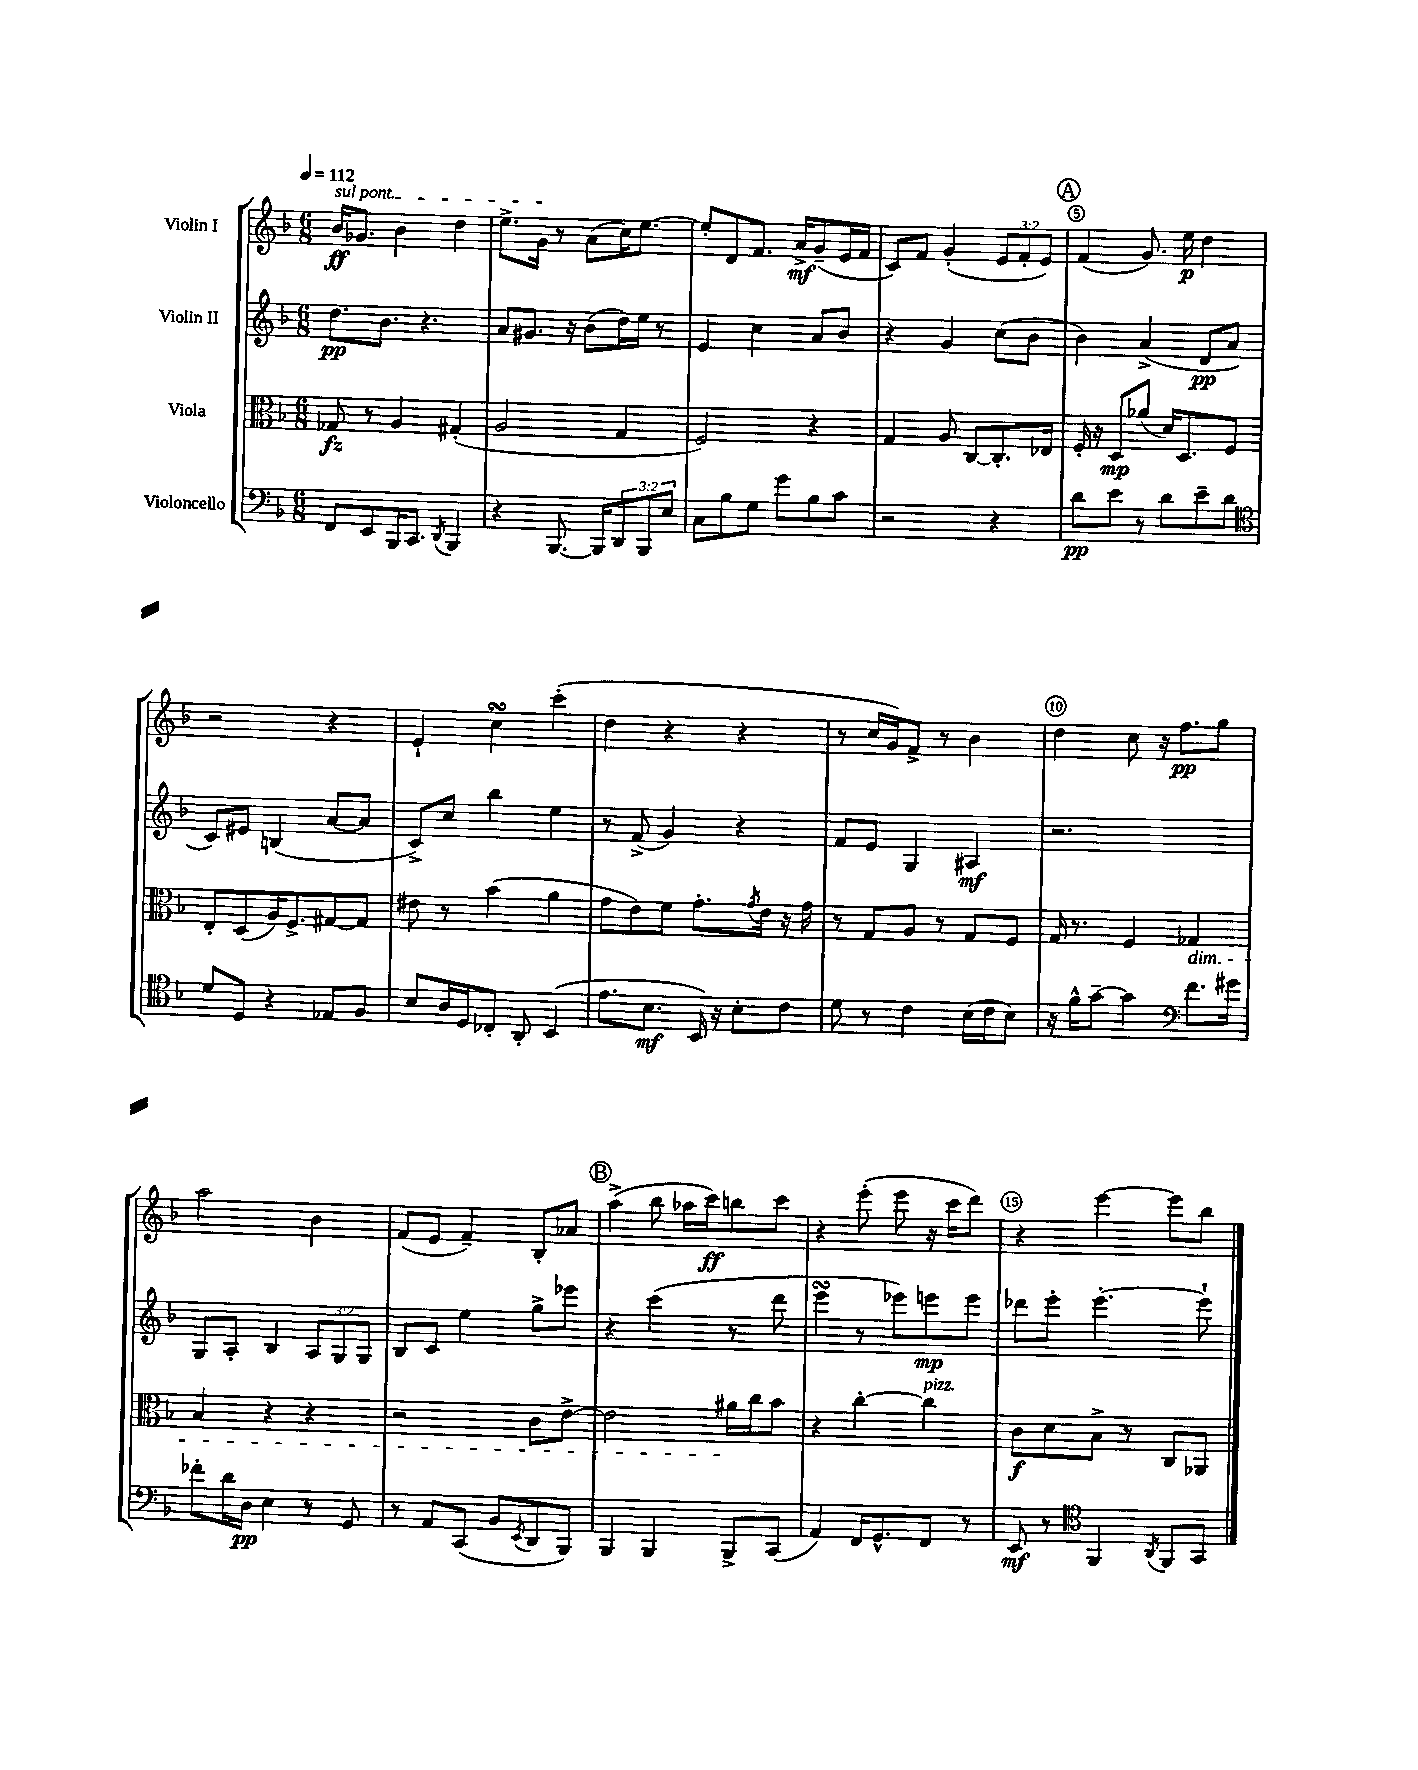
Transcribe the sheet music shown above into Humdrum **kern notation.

**kern	**dynam	**kern	**dynam	**kern	**dynam	**kern	**dynam
*part4	*part4	*part3	*part3	*part2	*part2	*part1	*part1
*staff4	*staff4	*staff3	*staff3	*staff2	*staff2	*staff1	*staff1
*I"Violoncello	*	*I"Viola	*	*I"Violin II	*	*I"Violin I	*
*clefF4	*	*clefC3	*	*clefG2	*	*clefG2	*
*k[b-]	*	*k[b-]	*	*k[b-]	*	*k[b-]	*
*M6/8	*	*M6/8	*	*M6/8	*	*M6/8	*
*MM112	*	*MM112	*	*MM112	*	*MM112	*
=1	=1	=1	=1	=1	=1	=1	=1
!	!	!	!	!	!	!LO:TX:a:i:t=sul pont.	!
8FF/L	.	8G-X/	fz	8.dd\L	pp	16b-/KL	ff
.	.	.	.	.	.	8.g-X/J	.
8EE/	.	8r	.	.	.	.	.
.	.	.	.	8.b-\J	.	.	.
16BBB-/K	.	4A/	.	.	.	4b-\	.
8.CC/J	.	.	.	.	.	.	.
.	.	.	.	4.r	.	.	.
8qDD/	.	.	.	.	.	.	.
4BBB-/	.	(4G#X'/	.	.	.	4dd\	.
=2	=2	=2	=2	=2	=2	=2	=2
4r	.	2A/	.	8a/L	.	8.ee^\L	.
.	.	.	.	8.g#X/J	.	.	.
.	.	.	.	.	.	16g\Jk	.
[8.BBB-/	.	.	.	.	.	8r	.
.	.	.	.	16r	.	.	.
.	.	.	.	(8b-\L	.	(8a\L	.
16BBB-/KL]	.	.	.	.	.	.	.
12DD/	.	4G/	.	16dd\L)	.	16cc\K)	.
.	.	.	.	16ee\JJ	.	[8.ee\J	.
12BBB-/	.	.	.	.	.	.	.
.	.	.	.	8r	.	.	.
12E/J	.	.	.	.	.	.	.
=3	=3	=3	=3	=3	=3	=3	=3
8C\L	.	2F/)	.	4e/	.	8ee'/L]	.
8B-\	.	.	.	.	.	8d/	.
8G\J	.	.	.	4cc\	.	8.f/J	.
8g\L	.	.	.	.	.	.	.
.	.	.	.	.	.	16a^/KL	mf
8B-\	.	4r	.	8a/L	.	(8g~/	.
8c\J	.	.	.	8b-/J	.	16e/L	.
.	.	.	.	.	.	16f/JJ	.
=4	=4	=4	=4	=4	=4	=4	=4
2r	.	4G/	.	4r	.	8c/L)	.
.	.	.	.	.	.	8f/J	.
.	.	8A/	.	4g/	.	(4g'/	.
.	.	[8C/L	.	.	.	.	.
4r	.	8.C'/]	.	(8cc\L	.	12e/L	.
.	.	.	.	.	.	12f'/	.
.	.	.	.	8b-\J	.	.	.
.	.	.	.	.	.	12e/J)	.
.	.	16E-X/Jk	.	.	.	.	.
!!LO:REH:place=s1:t=A
=5	=5	=5	=5	=5	=5	=5	=5
8d\L	pp	16F'/	.	4b-\)	.	(4f/	.
.	.	16r	.	.	.	.	.
8e\J	.	8D/L	mp	.	.	.	.
8r	.	(8a-X/J	.	(4a^/	.	8.g/)	.
8d\L	.	16d/KL)	.	.	.	.	.
.	.	8.D/	.	.	.	16ee\	p
8e~\	.	.	.	8d/L	pp	4dd\	.
8d\J	.	8F/J	.	8a/J	.	.	.
!!LO:LB:g=z
=6	=6	=6	=6	=6	=6	=6	=6
*clefC4	*	*	*	*	*	*	*
8d/L	.	8E'/L	.	8c/L)	.	2r	.
8D/J	.	(8D/	.	8e#X/J	.	.	.
4r	.	16A/K)	.	(4Bn/	.	.	.
.	.	8.F^/	.	.	.	.	.
8E-X/L	.	[8G#X/	.	[8a/L	.	4r	.
8F/J	.	8G#/J]	.	8a/J]	.	.	.
=7	=7	=7	=7	=7	=7	=7	=7
8B-/L	.	8e#X\	.	8c^/L)	.	4e`/	.
16A/L	.	8r	.	8cc/J	.	.	.
16D/J	.	.	.	.	.	.	.
8C-X'/J	.	(4b-\	.	4bb-\	.	4ccsSSS\	.
8AA'/	.	.	.	.	.	.	.
(4BB-/	.	4a\	.	4ee\	.	(4ccc'\	.
=8	=8	=8	=8	=8	=8	=8	=8
8.e\L	.	8g\L	.	8r	.	4dd\	.
.	.	8e\)	.	(8f^/	.	.	.
8.B-\J	mf	.	.	.	.	.	.
.	.	8f\J	.	4g/)	.	4r	.
16BB-/)	.	8.g'\L	.	.	.	.	.
16r	.	.	.	.	.	.	.
8B-'\L	.	.	.	4r	.	4r	.
.	.	8qg/	.	.	.	.	.
.	.	16e\Jk	.	.	.	.	.
8c\J	.	16r	.	.	.	.	.
.	.	16g\	.	.	.	.	.
=9	=9	=9	=9	=9	=9	=9	=9
8d\	.	8r	.	8f/L	.	8r	.
8r	.	8G/L	.	8e/J	.	16cc/LL	.
.	.	.	.	.	.	16g/J)	.
4c\	.	8A/J	.	4G/	.	8f^/J	.
.	.	8r	.	.	.	8r	.
(16B-\LL	.	8G/L	.	4A#X/	mf	4b-\	.
16c\J	.	.	.	.	.	.	.
8B-\J)	.	8F/J	.	.	.	.	.
=10	=10	=10	=10	=10	=10	=10	=10
16r	.	16G/	.	2.r	.	4dd\	.
16f^^\KL	.	8.r	.	.	.	.	.
[8g~\J	.	.	.	.	.	.	.
4g\]	.	4F/	.	.	.	8cc\	.
.	.	.	.	.	.	16r	.
.	.	.	.	.	.	8.ff\L	pp
*clefF4	*	*	*	*	*	*	*
!	!	!LO:TX:b:i:t=dim.	!	!	!	!	!
8.f\L	.	4G-X/	.	.	.	.	.
.	.	.	.	.	.	8gg\J	.
16g#X\Jk	.	.	.	.	.	.	.
!!LO:LB:g=z
=11	=11	=11	=11	=11	=11	=11	=11
8f-X'\L	.	4B-/	.	8G/L	.	2aa\	.
16d\L	.	.	.	8A'/J	.	.	.
16D\JJ	pp	.	.	.	.	.	.
4E\	.	4r	.	4B-/	.	.	.
8r	.	4r	.	12A/L	.	4b-\	.
.	.	.	.	12G/	.	.	.
8GG/	.	.	.	.	.	.	.
.	.	.	.	12G/J	.	.	.
=12	=12	=12	=12	=12	=12	=12	=12
8r	.	2r	.	8B-/L	.	(8f/L	.
8AA/L	.	.	.	8c/J	.	8e/J	.
(8CC/J	.	.	.	4ee\	.	4f~/)	.
8BB-/L	.	.	.	.	.	.	.
8qEE/	.	.	.	.	.	.	.
8DD/	.	8c\L	.	8gg^\L	.	8B-'/L	.
8BBB-/J)	.	[8e^\J	.	8eee-X\J	.	8a-X/J	.
!!LO:REH:place=s1:t=B
=13	=13	=13	=13	=13	=13	=13	=13
4BBB-/	.	2e\]	.	4r	.	(4aa^\	.
4BBB-/	.	.	.	(4ccc\	.	8bb-\	.
.	.	.	.	.	.	16aa-X\LL	.
.	.	.	.	.	.	16ccc\J)	ff
8BBB-^/L	.	16a#X\LL	.	8r	.	8bbn\	.
.	.	16cc\J	.	.	.	.	.
(8CC/J	.	8b-\J	.	8ddd\	.	8ccc\J	.
=14	=14	=14	=14	=14	=14	=14	=14
4AA/)	.	4r	.	4eeesSsS\	.	4r	.
16FF/KL	.	[4cc'\	.	8r	.	(8eee'\	.
8.GG^^/	.	.	.	.	.	.	.
.	.	.	.	8eee-X\L)	.	8eee\	.
!	!	!LO:TX:a:i:t=pizz.	!	!	!	!	!
8FF/J	.	4cc\]	.	8eeen\	mp	16r	.
.	.	.	.	.	.	16ccc\KL	.
8r	.	.	.	8eee\J	.	8ddd\J)	.
=15	=15	=15	=15	=15	=15	=15	=15
8EE/	mf	8c\L	f	8ddd-X\L	.	4r	.
8r	.	8d\	.	8eee'\J	.	.	.
*clefC4	*	*	*	*	*	*	*
4FF/	.	8B-^\J	.	[4.eee'\	.	[4eee\	.
.	.	8r	.	.	.	.	.
8qAA/	.	.	.	.	.	.	.
8FF/L	.	8C/L	.	.	.	8eee\L]	.
8GG/J	.	8AA-X/J	.	8eee`\]	.	8bb-\J	.
==	==	==	==	==	==	==	==
*-	*-	*-	*-	*-	*-	*-	*-
